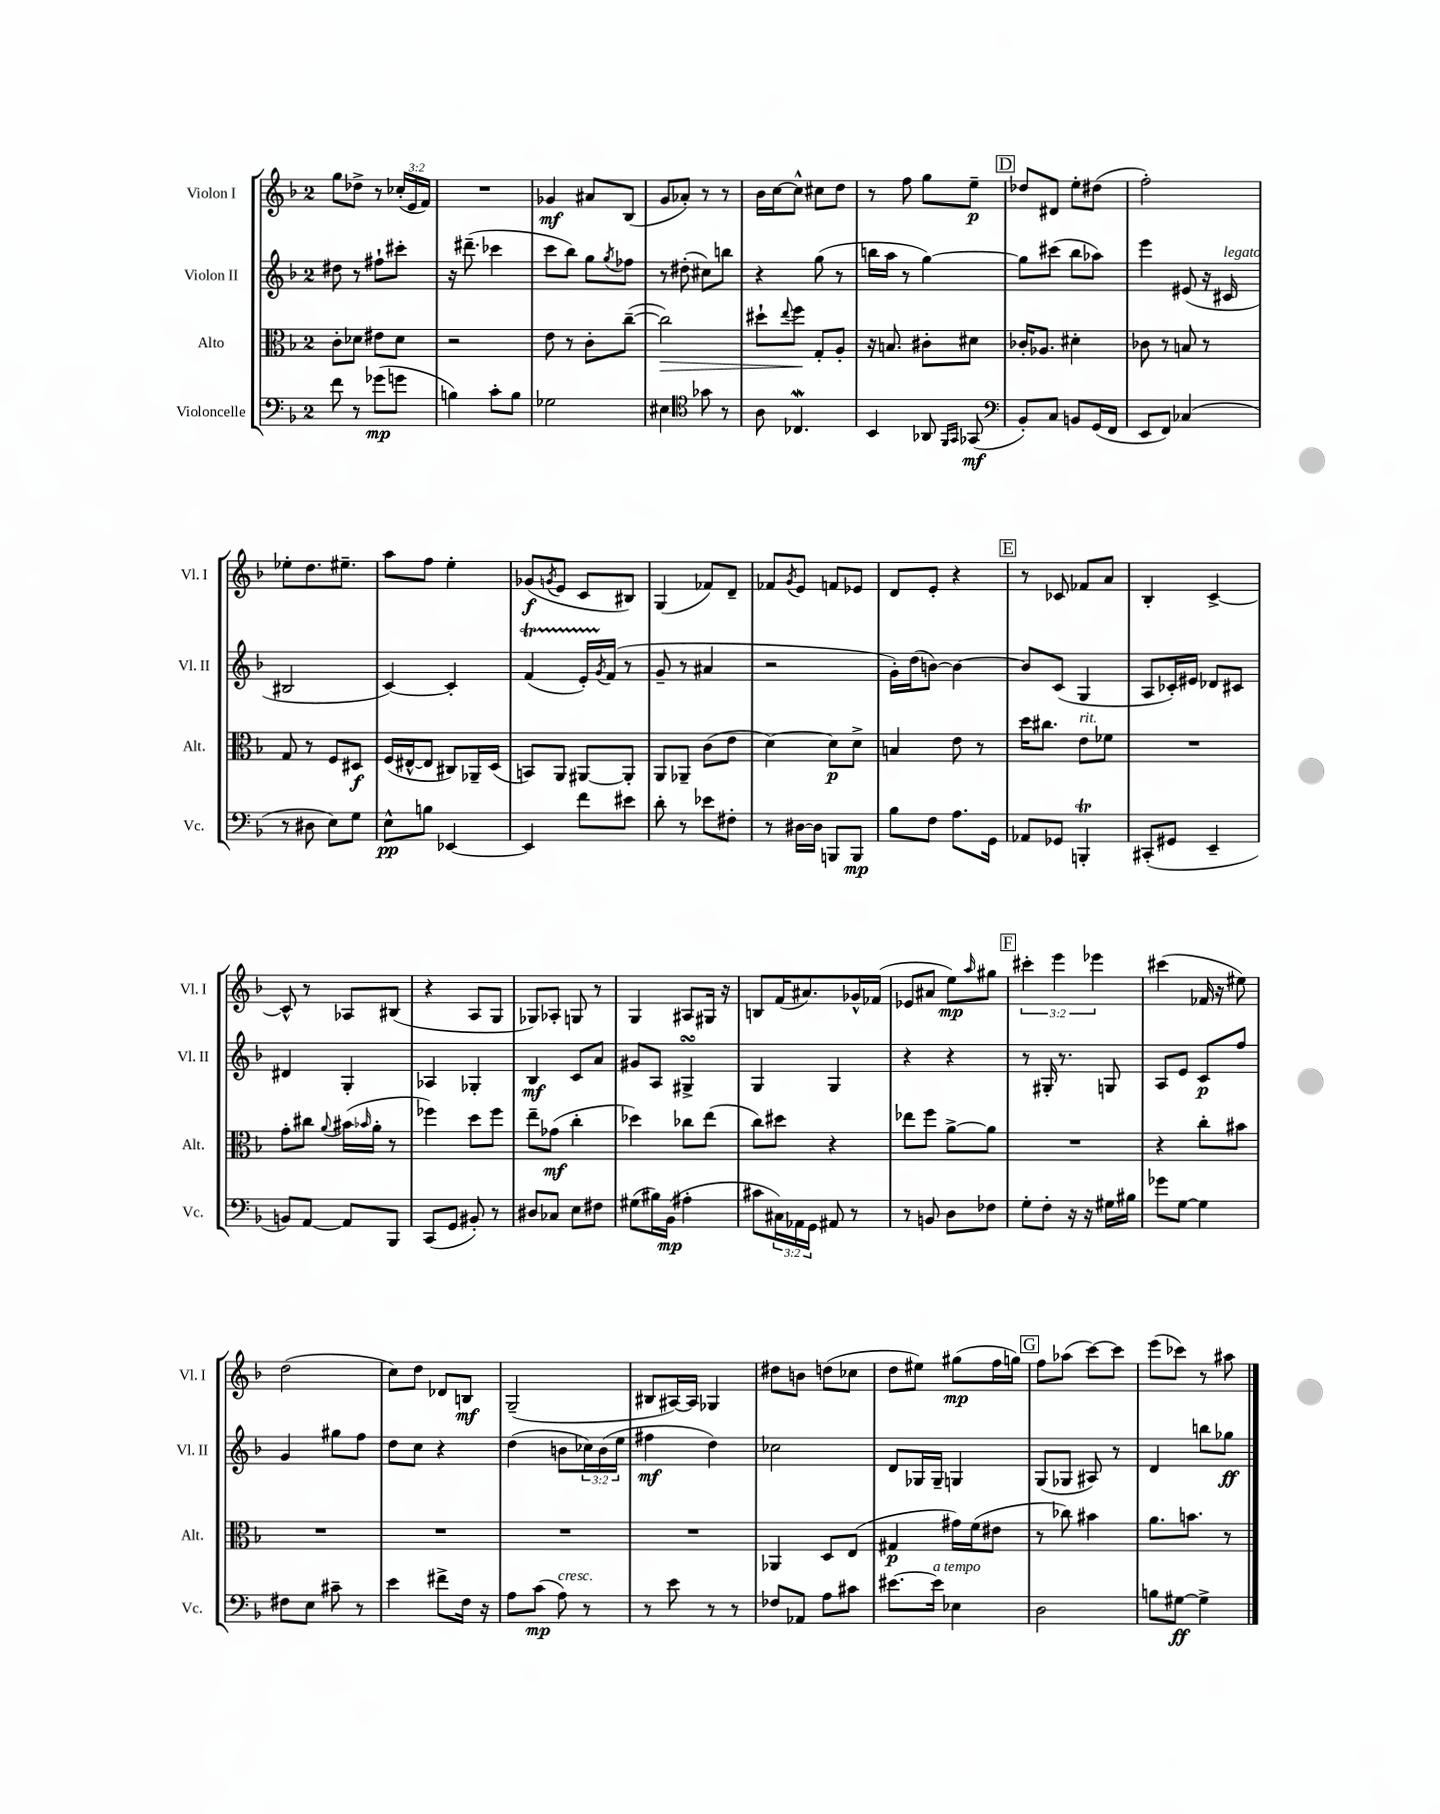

**kern	**dynam	**kern	**dynam	**kern	**dynam	**kern	**dynam
*part4	*part4	*part3	*part3	*part2	*part2	*part1	*part1
*staff4	*staff4	*staff3	*staff3	*staff2	*staff2	*staff1	*staff1
*I"Violoncelle	*	*I"Alto	*	*I"Violon II	*	*I"Violon I	*
*I'Vc.	*	*I'Alt.	*	*I'Vl. II	*	*I'Vl. I	*
*clefF4	*	*clefC3	*	*clefG2	*	*clefG2	*
*k[b-]	*	*k[b-]	*	*k[b-]	*	*k[b-]	*
*M2/4	*	*M2/4	*	*M2/4	*	*M2/4	*
=23	=23	=23	=23	=23	=23	=23	=23
8f\	.	8c'\L	.	8dd#X\	.	8gg\L	.
8r	.	8d-X\J	.	8r	.	8dd-X^\J	.
(8g-X\L	mp	8e#X\L	.	8ff#X`\L	.	8r	.
8gn\J	.	8d-\J	.	8ccc#X'\J	.	(24cc-X'/LL	.
.	.	.	.	.	.	24e/	.
.	.	.	.	.	.	24f/JJ)	.
=24	=24	=24	=24	=24	=24	=24	=24
4Bn\)	.	2r	.	16r	.	2r	.
.	.	.	.	(8.ddd#X~\	.	.	.
8c'\L	.	.	.	4ccc-X\	.	.	.
8B\J	.	.	.	.	.	.	.
=25	=25	=25	=25	=25	=25	=25	=25
2G-X\	.	8e\	.	8ccc\L	.	4g-X/	mf
.	.	8r	.	8bb-\J)	.	.	.
.	.	8c'\L	.	8gg\L	.	8a#X/L	.
.	.	.	.	8qgg/	.	.	.
.	.	([8cc~\J	.	8ff-X\J	.	(8B-/J	.
=26	=26	=26	=26	=26	=26	=26	=26
!	!	!	!LO:HP:b	!	!	!	!
4E#X\	.	2cc\])	>	8r	.	8g/L	.
.	.	.	.	(8dd#X'\	.	8a-X'/J)	.
*clefC4	*	*	*	*	*	*	*
8g-X\	.	.	.	8cc#X\L)	.	8r	.
8r	.	.	.	8bbn\J	.	8r	.
=27	=27	=27	=27	=27	=27	=27	=27
8A\	.	8dd#X`\L	.	4r	.	16b-\LL	.
.	.	.	.	.	.	[16cc\J	.
.	.	8qqee/	.	.	.	.	.
4.C-Xw/	.	8ff\J	.	.	.	8cc^^\J]	.
.	.	8G'/L	]	(8gg\	.	8cc#X\L	.
.	.	8A'/J	.	8r	.	8dd\J	.
=28	=28	=28	=28	=28	=28	=28	=28
4BB-/	.	16r	.	16bbn\LL	.	8r	.
.	.	8.Bn/	.	16aa\JJ	.	.	.
.	.	.	.	8r	.	8ff\	.
8AA-X/	.	8c#X'\L	.	[4gg\)	.	8gg\L	.
16qqFF/LL	.	.	.	.	.	.	.
16qqGG/JJ	.	.	.	.	.	.	.
(8GG-X/	mf	8d#X\J	.	.	.	8ee~\J	p
!!LO:REH:place=s1:t=D
=29	=29	=29	=29	=29	=29	=29	=29
*clefF4	*	*	*	*	*	*	*
8BB-'/L)	.	16c-X'/KL	.	8gg\L]	.	8dd-X/L	.
.	.	8.A-X/J	.	.	.	.	.
8C/J	.	.	.	(8ccc#X\J	.	8d#X/J	.
8BBn/L	.	4d#X'\	.	8bb-\L	.	8ee'\L	.
(16GG/L	.	.	.	8aa-X\J)	.	(8dd#X\J	.
16FF/JJ	.	.	.	.	.	.	.
=30	=30	=30	=30	=30	=30	=30	=30
8EE/L	.	8c-X\	.	4eee\	.	2ff'\)	.
8FF/J)	.	8r	.	.	.	.	.
(4C-X/	.	8Bn/	.	(8e#X/	.	.	.
.	.	8r	.	16r	.	.	.
!	!	!	!	!LO:TX:a:i:t=legato	!	!	!
.	.	.	.	16c#X/	.	.	.
!!LO:LB:g=z
=31	=31	=31	=31	=31	=31	=31	=31
8r	.	8G/	.	2B#X/	.	8ee-X'\L	.
8D#X\	.	8r	.	.	.	8.dd\	.
8E\L)	.	8F/L	.	.	.	.	.
.	.	.	.	.	.	8.ee#X~\J	.
8G\J	.	8D#X/J	f	.	.	.	.
=32	=32	=32	=32	=32	=32	=32	=32
8E^^\L	pp	(16F/LL	.	[4c/)	.	8aa\L	.
.	.	[16E#X^^/J	.	.	.	.	.
8Bn\J	.	8E#/J]	.	.	.	8ff\J	.
[4EE-X/	.	8C#X/L)	.	4c'/]	.	4ee'\	.
.	.	16AA-X~/L	.	.	.	.	.
.	.	(16D/JJ	.	.	.	.	.
=33	=33	=33	=33	=33	=33	=33	=33
4EE-/]	.	8BBn/L)	.	(4fT/	.	(8g-X/L	f
.	.	.	.	.	.	8qgn/	.
.	.	8AA/J	.	.	.	8e/J	.
8f\L	.	[8AA#X/L	.	16eTTT'/LL)	.	8c/L	.
.	.	.	.	8qg/	.	.	.
.	.	.	.	(16f/JJ	.	.	.
8e#X\J	.	8AA#'/J]	.	8r	.	8B#X/J)	.
=34	=34	=34	=34	=34	=34	=34	=34
8d'\	.	8AA/L	.	8g~/	.	(4G/	.
8r	.	8AA-X~/J	.	8r	.	.	.
8e-X\L	.	(8c\L	.	4a#X/	.	8f-X/L)	.
8F#X'\J	.	8e\J	.	.	.	8d~/J	.
=35	=35	=35	=35	=35	=35	=35	=35
8r	.	[4d\)	.	2r	.	8f-X/L	.
.	.	.	.	.	.	8qg/	.
[16D#X\LL	.	.	.	.	.	8e/J	.
16D#\JJ]	.	.	.	.	.	.	.
8BBBn/L	.	8d\L]	p	.	.	8fn/L	.
8BBB/J	mp	8d^\J	.	.	.	8e-X/J	.
=36	=36	=36	=36	=36	=36	=36	=36
8B-\L	.	4Bn/	.	16g'\LL)	.	8d/L	.
.	.	.	.	(16dd\J	.	.	.
8F\J	.	.	.	[8bn\J)	.	8e'/J	.
8.A\L	.	8e\	.	4b\_	.	4r	.
.	.	8r	.	.	.	.	.
16GG\Jk	.	.	.	.	.	.	.
!!LO:REH:place=s1:t=E
=37	=37	=37	=37	=37	=37	=37	=37
8AA-X/L	.	16dd\KL	.	8b/L]	.	8r	.
.	.	8.cc#X\J	.	.	.	.	.
8GG-X/J	.	.	.	(8c/J	.	8c-X/	.
!	!	!LO:TX:a:i:t=rit.	!	!	!	!	!
4BBBnt'/	.	8e\L	.	4G/	.	8f-X/L	.
.	.	8f-X\J	.	.	.	8a/J	.
=38	=38	=38	=38	=38	=38	=38	=38
(8CC#X'/L	.	2r	.	8A/L	.	4B-'/	.
8GG#X/J	.	.	.	16c-X'/L)	.	.	.
.	.	.	.	16e#X/JJ	.	.	.
4EE~/	.	.	.	8d-X/L	.	[4c^/	.
.	.	.	.	8c#X/J	.	.	.
!!LO:LB:g=z
=39	=39	=39	=39	=39	=39	=39	=39
8BBn/L)	.	8g'\L	.	4d#X/	.	8c^^/]	.
[8AA/J	.	8cc#X\J	.	.	.	8r	.
.	.	8qqa/	.	.	.	.	.
8AA/L]	.	(16b#X\LL	.	4G'/	.	8A-X/L	.
.	.	16qqb-X/	.	.	.	.	.
.	.	16a'\JJ	.	.	.	.	.
8BBB-/J	.	8r	.	.	.	(8B#X/J	.
=40	=40	=40	=40	=40	=40	=40	=40
(8CC/L	.	4ff-X\)	.	4A-X/	.	4r	.
8GG/J	.	.	.	.	.	.	.
8BB#X'/)	.	8dd\L	.	4G-X'/	.	8A/L	.
8r	.	8ff-\J	.	.	.	8G/J	.
=41	=41	=41	=41	=41	=41	=41	=41
8D#X/L	.	8ee~\L	.	4B-/	mf	8G-X/L)	.
8C-X/J	.	(8g-X\J	mf	.	.	8A-X'/J	.
8E\L	.	4cc'\	.	8c/L	.	8Gn/	.
8F#X\J	.	.	.	8a/J	.	8r	.
=42	=42	=42	=42	=42	=42	=42	=42
(8G#X\L	.	4dd-X\)	.	8g#X/L	.	4G/	.
16B#X\L)	.	.	.	8A/J	.	.	.
(16BB-\JJ	mp	.	.	.	.	.	.
4A#X'\	.	8cc-X\L	.	4G#XsSsS^/	.	8A#X/L	.
.	.	(8ee\J	.	.	.	16G#X/Jk	.
.	.	.	.	.	.	16r	.
=43	=43	=43	=43	=43	=43	=43	=43
8c#X\L	.	8cc\L)	.	4G/	.	8Bn/L	.
24C#X\L)	.	8dd#X\J	.	.	.	(16f/K	.
24AA-X\	.	.	.	.	.	.	.
.	.	.	.	.	.	8.a#X/)	.
24GG\JJ	.	.	.	.	.	.	.
8AA#X/	.	4r	.	4G/	.	.	.
8r	.	.	.	.	.	16g-X^^/L	.
.	.	.	.	.	.	(16f-X/JJ	.
=44	=44	=44	=44	=44	=44	=44	=44
8r	.	8ee-X\L	.	4r	.	8e-X/L	.
8BBn/	.	8ff\J	.	.	.	8a#X/J	.
8D\L	.	[8a^\L	.	4r	.	8ee\L)	mp
.	.	.	.	.	.	16qqaa/	.
8F-X\J	.	8a\J]	.	.	.	8gg#X\J	.
!!LO:REH:place=s1:t=F
=45	=45	=45	=45	=45	=45	=45	=45
8G'\L	.	2r	.	8r	.	6ccc#X'\	.
8F'\J	.	.	.	16G#X'/	.	.	.
.	.	.	.	.	.	6eee\	.
.	.	.	.	8.r	.	.	.
16r	.	.	.	.	.	.	.
16r	.	.	.	.	.	.	.
.	.	.	.	.	.	6eee-X\	.
16G#X\LL	.	.	.	8Gn/	.	.	.
16B#X\JJ	.	.	.	.	.	.	.
=46	=46	=46	=46	=46	=46	=46	=46
8g-X\L	.	4r	.	8A/L	.	(4ccc#X\	.
[8G\J	.	.	.	8e/J	.	.	.
4G\]	.	8cc'\L	.	8c/L	p	16f-X/	.
.	.	.	.	.	.	16r	.
.	.	8b#X\J	.	8ff/J	.	8ee#X\)	.
!!LO:LB:g=z
=47	=47	=47	=47	=47	=47	=47	=47
8F#X\L	.	2r	.	4g/	.	(2dd\	.
8E\J	.	.	.	.	.	.	.
8c#X~\	.	.	.	8gg#X\L	.	.	.
8r	.	.	.	8ff\J	.	.	.
=48	=48	=48	=48	=48	=48	=48	=48
4e\	.	2r	.	8dd\L	.	8cc\L)	.
.	.	.	.	8cc\J	.	8dd\J	.
8f#X^\L	.	.	.	4r	.	8d-X/L	.
16F\Jk	.	.	.	.	.	8Bn/J	mf
16r	.	.	.	.	.	.	.
=49	=49	=49	=49	=49	=49	=49	=49
8A\L	.	2r	.	(4dd\	.	(2G~/	.
(8c\J	mp	.	.	.	.	.	.
!LO:TX:a:i:t=cresc.	!	!	!	!	!	!	!
8A\)	.	.	.	8bn\L	.	.	.
8r	.	.	.	24cc-X\L)	.	.	.
.	.	.	.	(24b\	.	.	.
.	.	.	.	24ee\JJ	.	.	.
=50	=50	=50	=50	=50	=50	=50	=50
8r	.	2r	.	4ff#X\	mf	8B#X/L	.
8e\	.	.	.	.	.	[16A#X/L)	.
.	.	.	.	.	.	16A#/JJ]	.
8r	.	.	.	4dd\)	.	4G-X/	.
8r	.	.	.	.	.	.	.
=51	=51	=51	=51	=51	=51	=51	=51
8F-X/L	.	4AA-X/	.	2cc-X\	.	8dd#X\L	.
8AA-X/J	.	.	.	.	.	8bn\J	.
8A\L	.	8D/L	.	.	.	(8ddn\L	.
8c#X\J	.	(8E/J	.	.	.	8cc-X\J	.
=52	=52	=52	=52	=52	=52	=52	=52
[8.e#X\L	.	4G#X/	p	8d/L	.	8dd\L	.
.	.	.	.	16G-X/L	.	8ee#X\J)	.
!LO:TX:a:i:t=a tempo	!	!	!	!	!	!	!
16e#\Jk]	.	.	.	16G-~/JJ	.	.	.
4E-X\	.	16g#X\LL)	.	4Gn/	.	(8gg#X\L	mp
.	.	(16f\J	.	.	.	.	.
.	.	8e#X\J	.	.	.	16ff\L	.
.	.	.	.	.	.	16ggn\JJ)	.
!!LO:REH:place=s1:t=G
=53	=53	=53	=53	=53	=53	=53	=53
2D\	.	8r	.	(8G/L	.	8ff\L	.
.	.	8cc-X\)	.	8G-X/J	.	(8aa-X\J	.
.	.	4b#X\	.	8A#X/)	.	[8ccc\L)	.
.	.	.	.	8r	.	8ccc\J]	.
=54	=54	=54	=54	=54	=54	=54	=54
8Bn\L	.	8.a\L	.	4d/	.	(8eee\L	.
[8G#X\J	ff	.	.	.	.	8ccc-X\J)	.
.	.	8.bn\J	.	.	.	.	.
4G#^\]	.	.	.	8bbn\L	.	8r	.
.	.	8r	.	8gg-X\J	ff	8aa#X\	.
==	==	==	==	==	==	==	==
*-	*-	*-	*-	*-	*-	*-	*-
